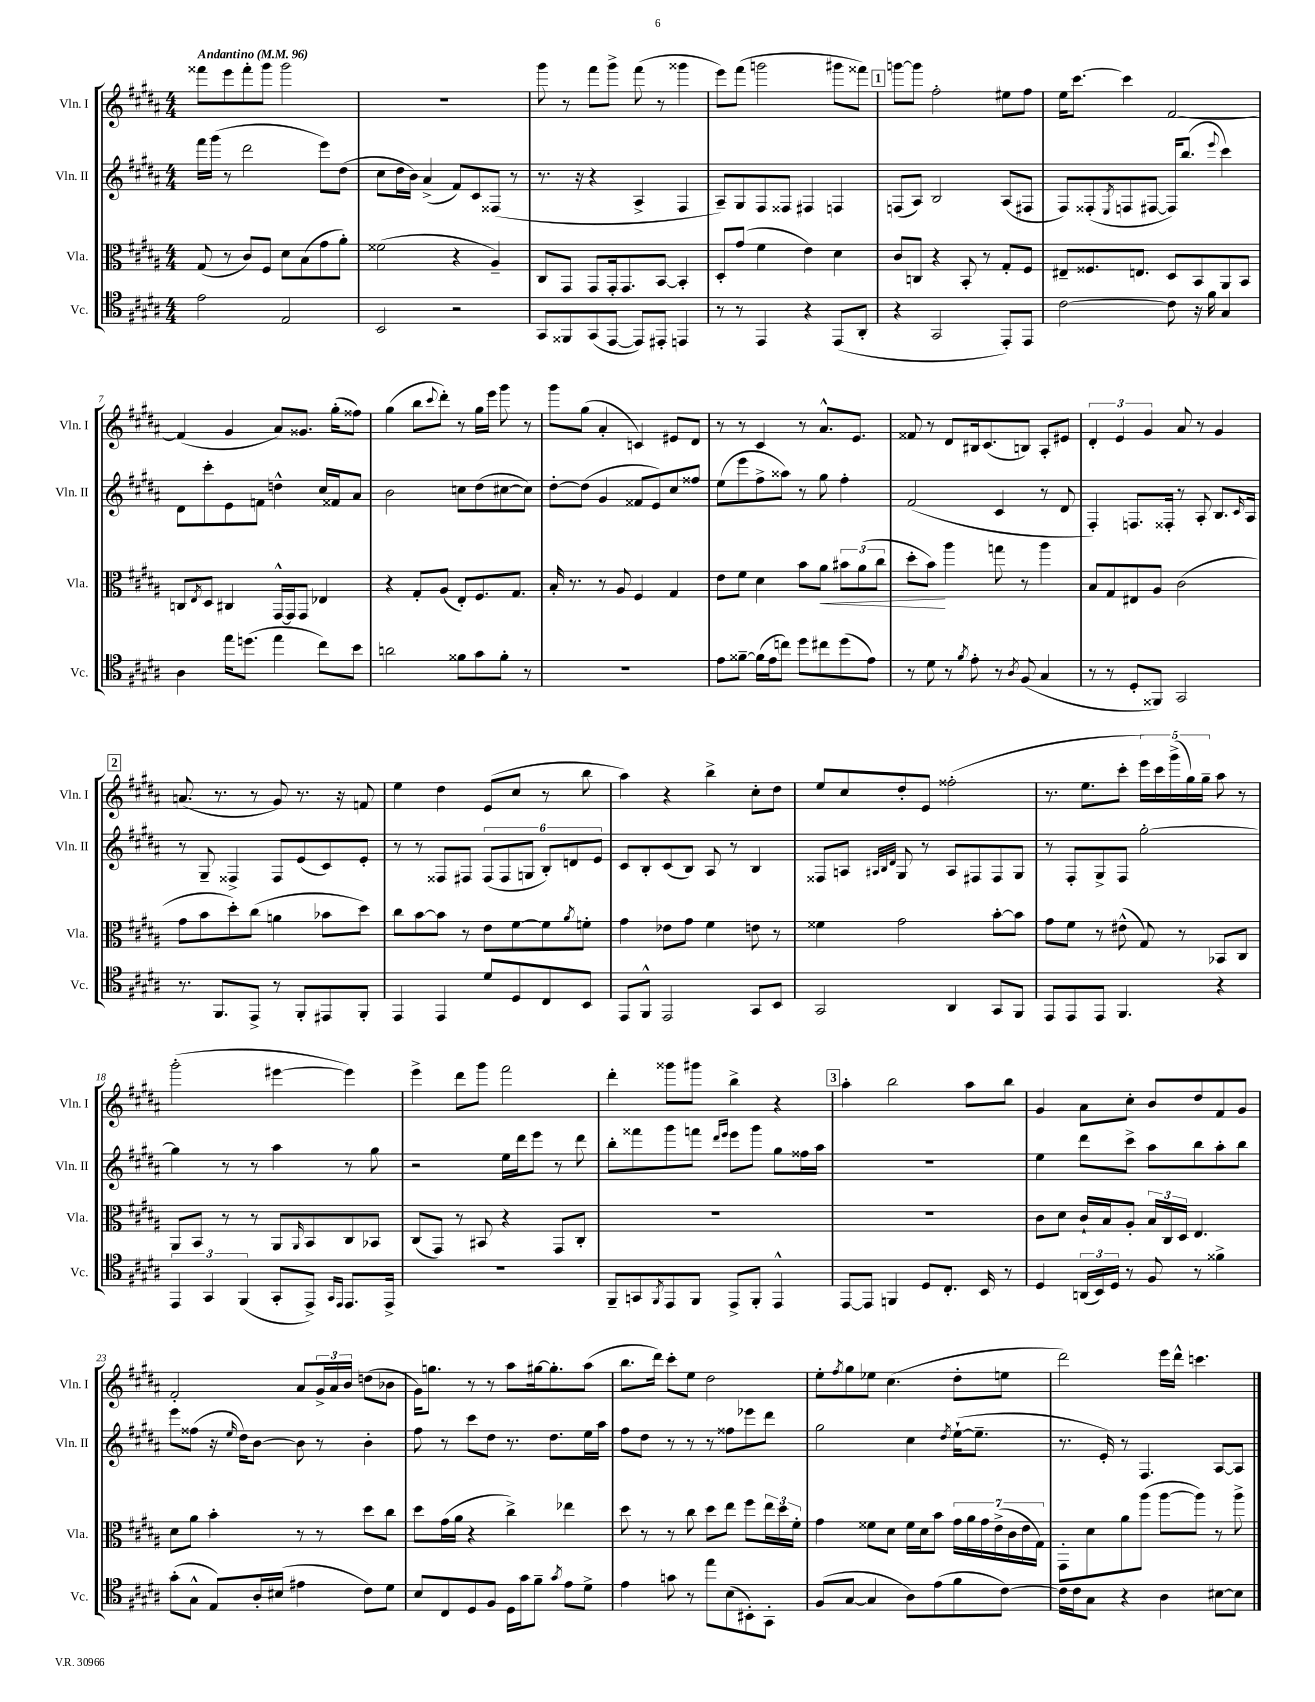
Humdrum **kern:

**kern	**kern	**kern	**kern
*staff4	*staff3	*staff2	*staff1
*clefC4	*clefC3	*clefG2	*clefG2
*k[f#c#g#d#a#]	*k[f#c#g#d#a#]	*k[f#c#g#d#a#]	*k[f#c#g#d#a#]
*M4/4	*M4/4	*M4/4	*M4/4
*MM96	*MM96	*MM96	*MM96
2e\	(8G#/	16fff#\LL	8fff##\L
.	.	(16ggg#\JJ	.
.	8r	8r	8eee\
.	8c#/L)	2ddd#\	8fff##'\
.	8F#/J	.	8ggg#\J
2E/	8d#\L	.	2ggg#\
.	(8B\	.	.
.	8g#\	8eee\L)	.
.	8a#'\J)	(8dd#\J	.
=	=	=	=
2BB/	(2f##\	8cc#\L	1r
.	.	16dd#\L	.
.	.	16b\JJ)	.
.	.	(4a#^/	.
2r	4r	8f#/L)	.
.	.	8c#/	.
.	4A#~/)	(8F##/J	.
.	.	8r	.
=	=	=	=
8GG#/L	8C#/L	8.r	8ggg#\
8FF##/	8GG#/J	.	8r
.	.	16r	.
(8GG#/	8GG#/L	4r	8fff#\L
[8EE/J	16GG#'/k	.	8ggg#^\J
.	8.GG#/	.	.
8EE/]L)	.	4A#^/	(8fff#\
8EE#'/J	[8BB/J	.	8r
4EE/	4BB'/]	4F#/	4ggg##\
=	=	=	=
8r	8D#'/L	8A#~/L)	8eee\L)
8r	(8g#/J	8G#/	(8fff#\J
4EE/	4f#\	8F#/	2ggg\
.	.	8F##/J	.
4r	4e\)	4F#/	.
(8EE/L	4d#\	4F/	8ggg#\L
8AA#'/J	.	.	8fff##\J)
=	=	=	=
4r	8c#/L	(8F/L	[8ggg\L
.	8C/J	8A#/J)	8ggg\]J
2GG#/	4r	2B/	2ff#'\
.	8BB'/	.	.
.	8r	.	.
8EE'/L)	8G#'/L	(8A#/L	8ee#\L
8EE/J	8F#/J	8F#/J	8ff#\J
=	=	=	=
[2c#\	8E#~/L	8F#/L)	16ee\LK
.	.	.	[8.ccc#\J
.	8.F##/	(8F##'/	.
.	.	8qE/	.
.	.	8F/	4ccc#\]
.	8.E/J	.	.
.	.	[8F#/J	.
8c#\]	8D#/L	16F#/]LK)	[2f#/
.	.	(8.bb/J	.
16r	8BB/	.	.
16f#\	.	.	.
.	.	8qqeee/	.
4G#/	8AA#/	4ccc#\)	.
.	8BB/J	.	.
=	=	=	=
4A#\	8C/L	8d#\L	(4f#/]
.	8qE/	.	.
.	8D#/J	8ccc#'\	.
16ee\LK	4C#/	8e\	4g#/
(8.dd\J	.	.	.
.	.	8f\J	.
4ee\	[16GG#^^/LL	4dd^^\	8a#/L)
.	16GG#/]J	.	.
.	8GG#/J	.	8.g##/J
8cc#\L)	4E-/	16cc#/LL	.
.	.	16f##/J	(16gg#'\LK
8b\J	.	8a#/J	8ff##\J)
=	=	=	=
2a\	4r	2b\	(4gg#\
.	8G#'/L	.	8bb\L
.	.	.	8qqccc#/
.	(8A#/J	.	8ddd#'\J)
8f##\L	8E'/L)	8cc\L	8r
8g#\	8.F#/	(8dd#\	16gg#\LL
.	.	.	16eee\JJ
8f##'\J	.	[8cc#\	8ggg#\
.	8.G#/J	.	.
8r	.	8cc#\]J)	8r
=	=	=	=
1r	16B'/	[8dd#'\L	8ggg#\L
.	8.r	.	.
.	.	(8dd#\]J	(8gg#\J
.	8r	4g#/	4a#'/
.	8A#/	.	.
.	4F#/	8f##/L	4c/)
.	.	8e/)	.
.	4G#/	8cc#/	8e#/L
.	.	8ff##/J	8d#/J
=	=	=	=
8e\L	8e\L	(8ee\L	8r
[8f##~\J	8f#\J	8eee\	8r
(16f##\]LL	4d#\	8ff#^\	4c#/
16e\J	.	.	.
8cc\J)	.	8aa##\J)	.
8dd#\L	8b\L	8r	8r
8cc#\	8a#\J	8gg#\	8.a#^^/L
(8dd#\	12b#\L	4ff#'\	.
.	.	.	8.e/J
.	(12a#\	.	.
8e\J)	.	.	.
.	12cc#\J	.	.
=	=	=	=
8r	8dd#'\L	(2f#/	8f##/
8d#\	8b\J)	.	8r
8r	4aa#\	.	8d#/L
8qf#/	.	.	.
8e'\	.	.	16B#/k
.	.	.	(8.c#/
8r	8gg\	4c#/	.
8qA#/	.	.	.
(8F#/	8r	.	8B/J)
4G#/	4aa#\	8r	8A#'/L
.	.	8d#/	8e#/J
=	=	=	=
8r	8B/L	4F#'/)	6d#'/
8r	8G#/	.	.
.	.	.	6e/
8D#'/L	8E#/	8.F/L	.
.	.	.	6g#/
8FF##/J)	8A#/J	.	.
.	.	16F##'/Jk	.
2GG#/	(2c#\	8r	8a#/
.	.	8A#'/	8r
.	.	8.B/L	4g#/
.	.	16qqc#/	.
.	.	16A#/Jk	.
=	=	=	=
8.r	8g#\L	8r	(8.a/
.	8b\	8G#~/	.
8.FF#/L	.	.	8.r
.	8dd#'\)	4F##^/	.
8EE^/J	(8cc#\J	.	8r
8r	4a\	8F##/L	8g#/)
8FF#'/L	.	(8e/	8.r
8EE#/	8b-\L	8c#/)	.
.	.	.	16r
8FF#'/J	8dd#\J)	8e'/J	8f/
=	=	=	=
4EE/	8cc#\L	8r	4ee\
.	[8b\	8r	.
4EE/	8b\]J	8F##/L	4dd#\
.	8r	8F#/J	.
8d#/L	8e\L	(12F#/L	(8e/L
.	.	12F#/	.
8D#/	[8f#\	.	8cc#/J
.	.	12G/J	.
8C#/	8f#\]	12B'/L)	8r
.	.	12d/	.
.	8qa#/	.	.
8BB/J	8f'\J	.	8bb\
.	.	12e/J	.
=	=	=	=
8EE/L	4g#\	8c#/L	4aa#\)
8FF#^^/J	.	8B'/	.
2EE/	8e-\L	(8c#/	4r
.	8g#\J	8B/J)	.
.	4f#\	8A#/	4bb^\
.	.	8r	.
8GG#/L	8e\	4B/	8cc#'\L
8BB/J	8r	.	8dd#\J
=	=	=	=
2GG#/	4f##\	8F##/L	8ee/L
.	.	8A/J	8cc#/
.	.	32qqA#/LLL	.
.	.	32qqB/	.
.	.	32qqd#/JJJ	.
.	2g#\	8G#/	8dd#'/
.	.	8r	8e/J
4AA#/	.	8A#/L	(2ff##'\
.	.	8F#/	.
8GG#/L	[8b'\L	8F#/	.
8FF#/J	8b\]J	8G#/J	.
=	=	=	=
8EE/L	8g#\L	8r	8.r
8EE/	8f#\J	8F#'/L	.
.	.	.	8.ee\L
8EE/J	8r	8G#^/	.
4.FF#/	(8e#^^\	8F#/J	8ccc#'\J
.	8G#/)	[2gg#'\	20eee\LL)
.	.	.	20ccc#\
.	.	.	(20ggg#^\
.	8r	.	.
.	.	.	20gg#\)
.	.	.	20gg#~\JJ
4r	8BB-/L	.	8aa#\
.	8C#/J	.	8r
=	=	=	=
6EE/	8AA#/L	4gg#\]	(2ggg#'\
.	8BB/J	.	.
6GG#/	.	.	.
.	8r	8r	.
(6FF#/	.	.	.
.	8r	8r	.
8GG#'/L	8AA#/L	4aa#\	[4eee#\
.	16qqAA#/	.	.
8EE^/J)	8BB/	.	.
16qqGG#/LL	.	.	.
16qqEE/JJ	.	.	.
8.EE/L	8C#/	8r	4eee#\])
.	8BB-/J	8gg#\	.
16EE^/Jk	.	.	.
=	=	=	=
1r	(8C#/L	2r	4eee^\
.	8GG#/J)	.	.
.	8r	.	8ddd#\L
.	8BB#/	.	8ggg#\J
.	4r	16ee\LL	2fff#\
.	.	16ddd#\J	.
.	.	8eee\J	.
.	8GG#/L	8r	.
.	8C#'/J	8ddd#\	.
=	=	=	=
8FF#~/L	1r	8bb'\L	4ddd#'\
8GG/	.	8fff##\	.
8qFF#/	.	.	.
8EE/	.	8ggg#\	8ggg##\L
8FF#/J	.	8fff\J	8ggg#\J
.	.	16qqddd#/LL	.
.	.	16qqeee/JJ	.
8EE^/L	.	8eee\L	4bb^\
8FF#'/J	.	8ggg#\J	.
4EE^^/	.	8gg#\L	4r
.	.	16ff##\L	.
.	.	16aa#\JJ	.
=	=	=	=
[8EE/L	1r	1r	4aa#'\
8EE/]J	.	.	.
4FF/	.	.	2bb\
8D#/L	.	.	.
8.C#'/J	.	.	.
.	.	.	8aa#\L
16BB/	.	.	.
8r	.	.	8bb\J
=	=	=	=
4D#/	8c#\L	4ee\	4g#/
.	8d#\J	.	.
(24AA/LL	16c#`/LL	8ddd#\L	8a#\L
24BB/)	.	.	.
.	16B/J	.	.
24D#/JJ	.	.	.
8r	8A#'/J	8ccc#^\J	8cc#'\J
8F#/	24B/LL	8aa#\L	8b/L
.	24C#/	.	.
.	24D#/JJ	.	.
8r	4.E/	8bb\	8dd#/
4f##^\	.	8aa#'\	8f#/
.	.	8bb\J	8g#/J
=	=	=	=
(8g#'\L	8d#\L	8eee\L	2f#'/
8G#^^\J	8a#\J	(8ff##\J	.
8E/L)	4b'\	16r	.
.	.	16qqee/	.
.	.	16dd#\LK)	.
16A#'/L	.	[8b\J	.
(16B#/JJ	.	.	.
4e#\	8r	8b\]	8a#/L
.	8r	8r	24g#^/L
.	.	.	24a#/
.	.	.	24b/JJ
8c#\L)	8dd#\L	4b'\	(8dd\L
8d#\J	8cc#\J	.	8b-\J
=	=	=	=
8B/L	8dd#\L	8ff#\	16g#\LK)
.	.	.	8.gg\J
8C#/	(16g#\L	8r	.
.	16a#\JJ	.	.
8D#/	4r	8ccc#\L	8r
8F#/J	.	8dd#\J	8r
16D#\LL	4cc#^\)	8.r	8aa#\L
16g#\J	.	.	.
8f#~\J	.	.	[16gg#\k
.	.	8.dd#\L	8.gg#'\]
8qg#/	.	.	.
8e\L	4ee-\	.	.
8d#^\J	.	16ee\L	(8aa#\J
.	.	16aa#\JJ	.
=	=	=	=
4e\	8dd#\	8ff#\L	8.bb\L
.	8r	8dd#\J	.
.	.	.	16ddd#\Jk)
8g\	8r	8r	8ccc#'\L
8r	8cc#\	8r	8ee\J
8ee\L	8dd#\L	8r	2dd#\
(8B\	8ee\J	8ff##\L	.
8BB#'\)	8ff#\L	8eee-\	.
8GG#'\J	24ee\L	8ddd#\J	.
.	24dd#\	.	.
.	24f#'\JJ	.	.
=	=	=	=
(8F#/L	4g#\	2gg#\	8ee'\L
.	.	.	8qff#/
[8G#/J	.	.	8gg#\
4G#/]	8f##\L	.	8ee-\J
.	8d#\J	.	(4.cc#\
8A#\L)	16f##\LL	4cc#\	.
.	16d#\J	.	.
(8e\	8b\J	.	.
.	.	8qdd#/	.
8f#\	28g#\LL	([16ee`\LK	8dd#'\L
.	28a#\	.	.
.	.	8.ee~\]J	.
.	28g#\	.	.
.	(28e^\	.	.
[8c#\J)	.	.	8ee\J
.	28c#\	.	.
.	28e\	.	.
.	28G#\JJ)	.	.
=	=	=	=
16c#\]LL	8GG#'\L	8.r	2ddd#\)
16c#\J	.	.	.
8G#\J	8d#\	.	.
.	.	16e'/)	.
4r	8a#\	8r	.
.	(8aa#\J	4.F#/	.
4A#\	[8aa#\L	.	16eee\LL
.	.	.	16ddd#^^\JJ
.	8aa#\]J)	.	4.ccc\
[8B#\L	8r	[8A#/L	.
8B#\]J	8aa#^\	8A#/]J	.
==	==	==	==
*-	*-	*-	*-
